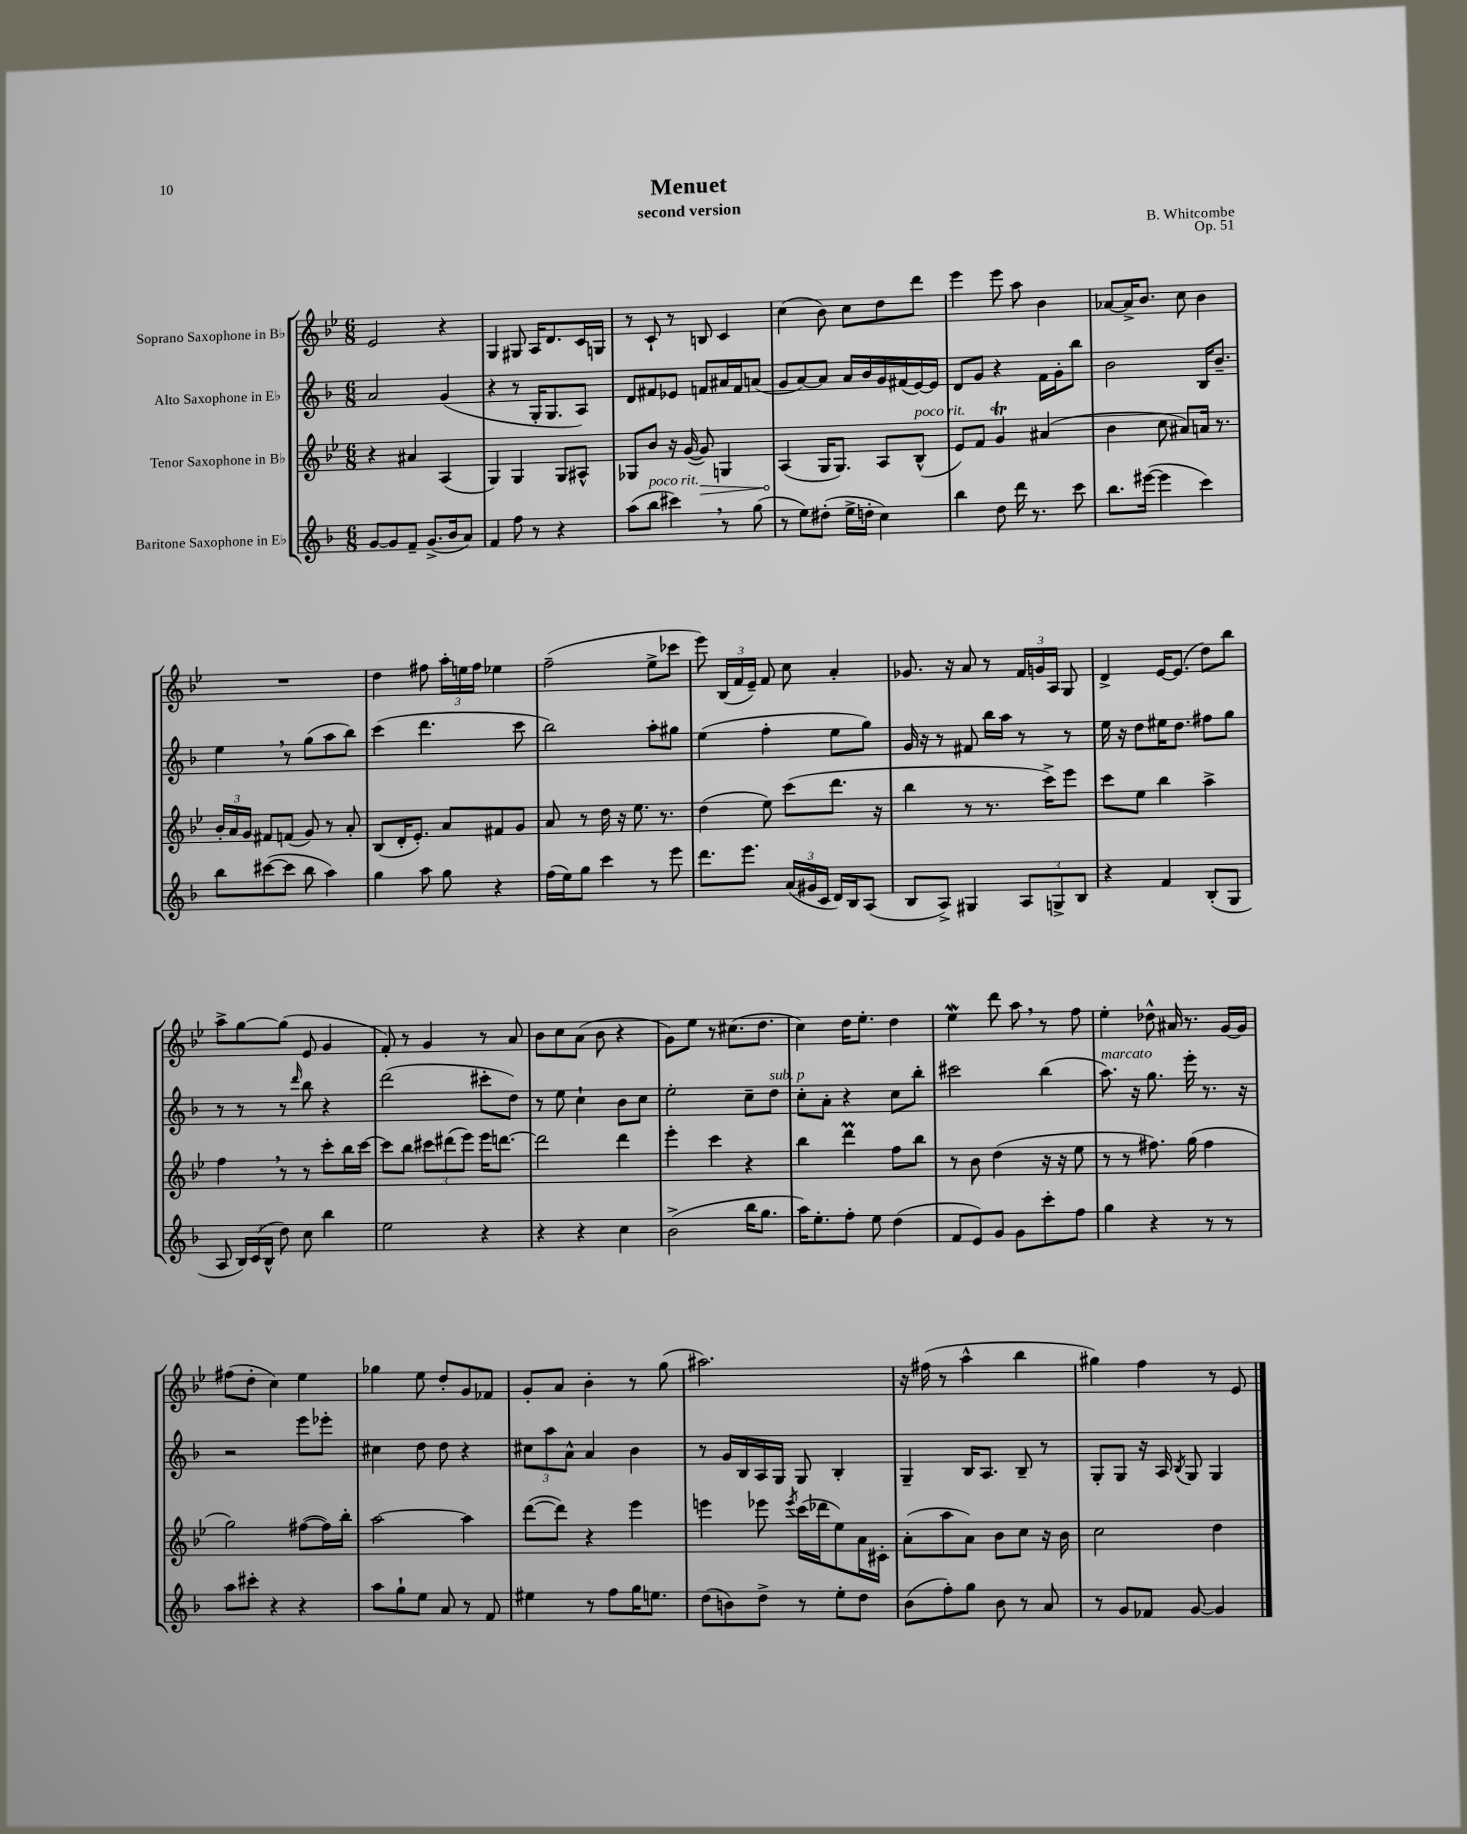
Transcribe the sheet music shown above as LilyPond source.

\header { title = "Menuet" composer = "B. Whitcombe" subtitle = "second version" opus = "Op. 51" }
<<
\new StaffGroup <<
\new Staff = "s0" \with { instrumentName = "Soprano Saxophone in Bb" } {
    \clef treble \key bes \major \numericTimeSignature \time 6/8
    \autoBeamOff ees'2 r4 |
    g4 gis8 a16[ d'8. c'16 g16] |
    r8 c'8-! r8 b8 c'4 |
    c''4( bes'8) c''8[ d''8 d'''8] |
    ees'''4 ees'''8 a''8 bes'4 |
    aes'8[~ aes'16-> bes'8.] c''8 bes'4 |
    R2. |
    d''4 fis''8 \tuplet 3/2 { a''16[-. e''16 fis''16] } ees''4 |
    f''2--( ees''8[-> ces'''8] |
    ees'''8) \tuplet 3/2 { bes16[( f'16 ees'16]--) } f'8 c''8 a'4-. |
    ges'8. r16 a'8 r8 \tuplet 3/2 { f'16[ g'16 a16] } g8 |
    d'4-> ees'16[~ ees'8.]( d''8[) bes''8] |
    a''8[-> g''8~ g''8]( ees'8 g'4 |
    f'8-.) r8 g'4 r8 a'8 |
    bes'8[ c''8 a'8]( bes'8 r4 |
    g'8[) ees''8] r8 cis''8.[( d''8.] |
    c''4) d''16[ ees''8.]-. d''4 |
    ees''4\mordent d'''8 a''8 \breathe r8 f''8 |
    ees''4-. des''8-^ ais'16 r8. g'16[~ g'16] |
    fis''8[( d''8]-. c''4) ees''4 |
    ges''4 ees''8 d''8[-. g'8 fes'8] |
    g'8[-. a'8] bes'4-. r8 g''8( |
    ais''2.) |
    r16 fis''16( r8 a''4-^ bes''4 |
    gis''4) f''4 r8 ees'8 \bar "|." |
}
\new Staff = "s1" \with { instrumentName = "Alto Saxophone in Eb" } {
    \clef treble \key f \major \numericTimeSignature \time 6/8
    \autoBeamOff a'2 g'4( |
    r4 r8 g16[-. g8. a8]) |
    d'8[ fis'8 ees'8] f'8[ ais'16 f'16 a'8]( |
    g'8[ a'8~) a'8] a'16[ bes'16 g'16 fis'16( e'16~) e'16] |
    d'8[ g'8] r4 f'16[ g'16-. bes''8] |
    bes'2 bes16[ bes'8.]-- |
    e''4 \breathe r8 g''8[( a''8 bes''8]) |
    c'''4( d'''4. c'''8 |
    bes''2) a''8[-. gis''8] |
    e''4( f''4-. e''8[ g''8]) |
    g'16 r16 r8 fis'8 bes''16[ a''16] r8 r8 |
    e''16 r16 d''8[ eis''16 d''8.] fis''8[ g''8] |
    r8 r8 r8 \grace { d'''16 } bes''8 r4 |
    d'''2( cis'''8[-. d''8]) |
    r8 e''8 c''4-! bes'8[ c''8] |
    e''2-. c''8[-- d''8]^\markup { \italic "sub. p" } |
    c''8[-. a'8]-. r4 c''8[ bes''8]-. |
    cis'''2 bes''4( |
    a''8.^\markup { \italic "marcato" }) r16 g''8. e'''16-. r8. r16 |
    r2 e'''8[ ees'''8]-. |
    cis''4 d''8 d''8 r4 |
    \tuplet 3/2 { cis''8[ a''8 a'8]-^ } a'4 bes'4 |
    r8 g'16[ bes16 a16 g16] g8 bes4-. |
    g4-- bes16[ a8.] bes8-- r8 |
    g8[-. g8] r16 a16 \acciaccatura { bes8 } g8 g4 \bar "|." |
}
\new Staff = "s2" \with { instrumentName = "Tenor Saxophone in Bb" } {
    \clef treble \key bes \major \numericTimeSignature \time 6/8
    \autoBeamOff r4 ais'4 a4( |
    g4) g4 g8[ ais8]-^ |
    ges8[ bes'8] r16 g'16~( \once \override Hairpin.circled-tip = ##t g'8\>) g4 |
    a4\!( g16[ g8.]) a8[ bes8]-^^\markup { \italic "poco rit." }( |
    ees'8[) f'8] g'4\trill ais'4( |
    bes'4 c''8 ais'8[) a'16] r8. |
    \tuplet 3/2 { bes'16[-. a'16 g'16] } fis'8[ f'8]( g'8) r8 a'8-. |
    bes8[( d'16-. ees'8.]-.) a'8[ fis'8 g'8] |
    a'8 r8 d''16 r16 ees''8. r8. |
    d''4( ees''8) c'''8[( d'''8.] r16 |
    bes''4 r8 r8. c'''16[->) ees'''8] |
    c'''8[ ees''8] bes''4 a''4-> |
    f''4 \breathe r8 r8 c'''8[-. bes''16 c'''16]~ |
    c'''8[ bes''8] \tuplet 3/2 { cis'''8[ dis'''8( ees'''8]) } ees'''16[ d'''8.]~ |
    d'''2 d'''4 |
    ees'''4-. c'''4 r4 |
    bes''4 d'''4\prall f''8[ bes''8] |
    r8 bes'8 d''4( r16 r16 ees''8 |
    r8 r8 fis''8.) g''16( fis''4 |
    g''2) fis''8[~( fis''16) bes''16]-. |
    a''2~ a''4 |
    d'''8[~( d'''8]) r4 ees'''4 |
    e'''4 ees'''8 \acciaccatura { ees'''8 } c'''16[( des'''16 ees''8) a'16 cis'16]-. |
    a'8[-.( a''8 a'8]) bes'8[ c''8] r16 bes'16 |
    c''2 d''4 \bar "|." |
}
\new Staff = "s3" \with { instrumentName = "Baritone Saxophone in Eb" } {
    \clef treble \key f \major \numericTimeSignature \time 6/8
    \autoBeamOff g'8[~ g'8 f'8]-- g'8.[->( bes'16 a'8]) |
    f'4 f''8 r8 r4 |
    a''8[( bes''8]^\markup { \italic "poco rit." } cis'''4) \breathe r8 g''8( |
    r8 e''8[) dis''8]-.( e''16[-> d''16]-. c''4) |
    bes''4 d''8 d'''16 r8. c'''8 |
    bes''8.[ eis'''16]~( eis'''4 c'''4) |
    bes''8[ cis'''8~( cis'''8] bes''8 a''4) |
    g''4 a''8 g''8 r4 |
    f''16[( e''16) g''8] c'''4 r8 e'''8 |
    d'''8.[ e'''8.] \tuplet 3/2 { a'16[( gis'16 c'16] } d'16[) bes16 a8]( |
    bes8[ a8]->) gis4 \tuplet 3/2 { a8[ g8-> bes8] } |
    r4 f'4 bes8[-.( g8] |
    a8 \tuplet 3/2 { bes16[) c'16( bes16]-^ } d''8) c''8 bes''4 |
    e''2 r4 |
    r4 r4 c''4 |
    bes'2->( bes''16[ g''8.] |
    a''16[) e''8.-. f''8]-. e''8 d''4( |
    f'8[ e'8) g'8] g'8[ c'''8-. f''8] |
    g''4 r4 r8 r8 |
    a''8[ cis'''8]-. r4 r4 |
    a''8[ g''8-! e''8] a'8 r8 f'8 |
    eis''4 r8 f''8[ g''16 e''8.] |
    d''8[( b'8) d''8]-> r8 e''8[-. d''8] |
    bes'8[( f''8-.) g''8] bes'8 r8 a'8 |
    r8 g'8[ fes'8] g'8~ g'4 \bar "|." |
}
>>
>>
\layout { \context { \Score \remove "Bar_number_engraver" } }
